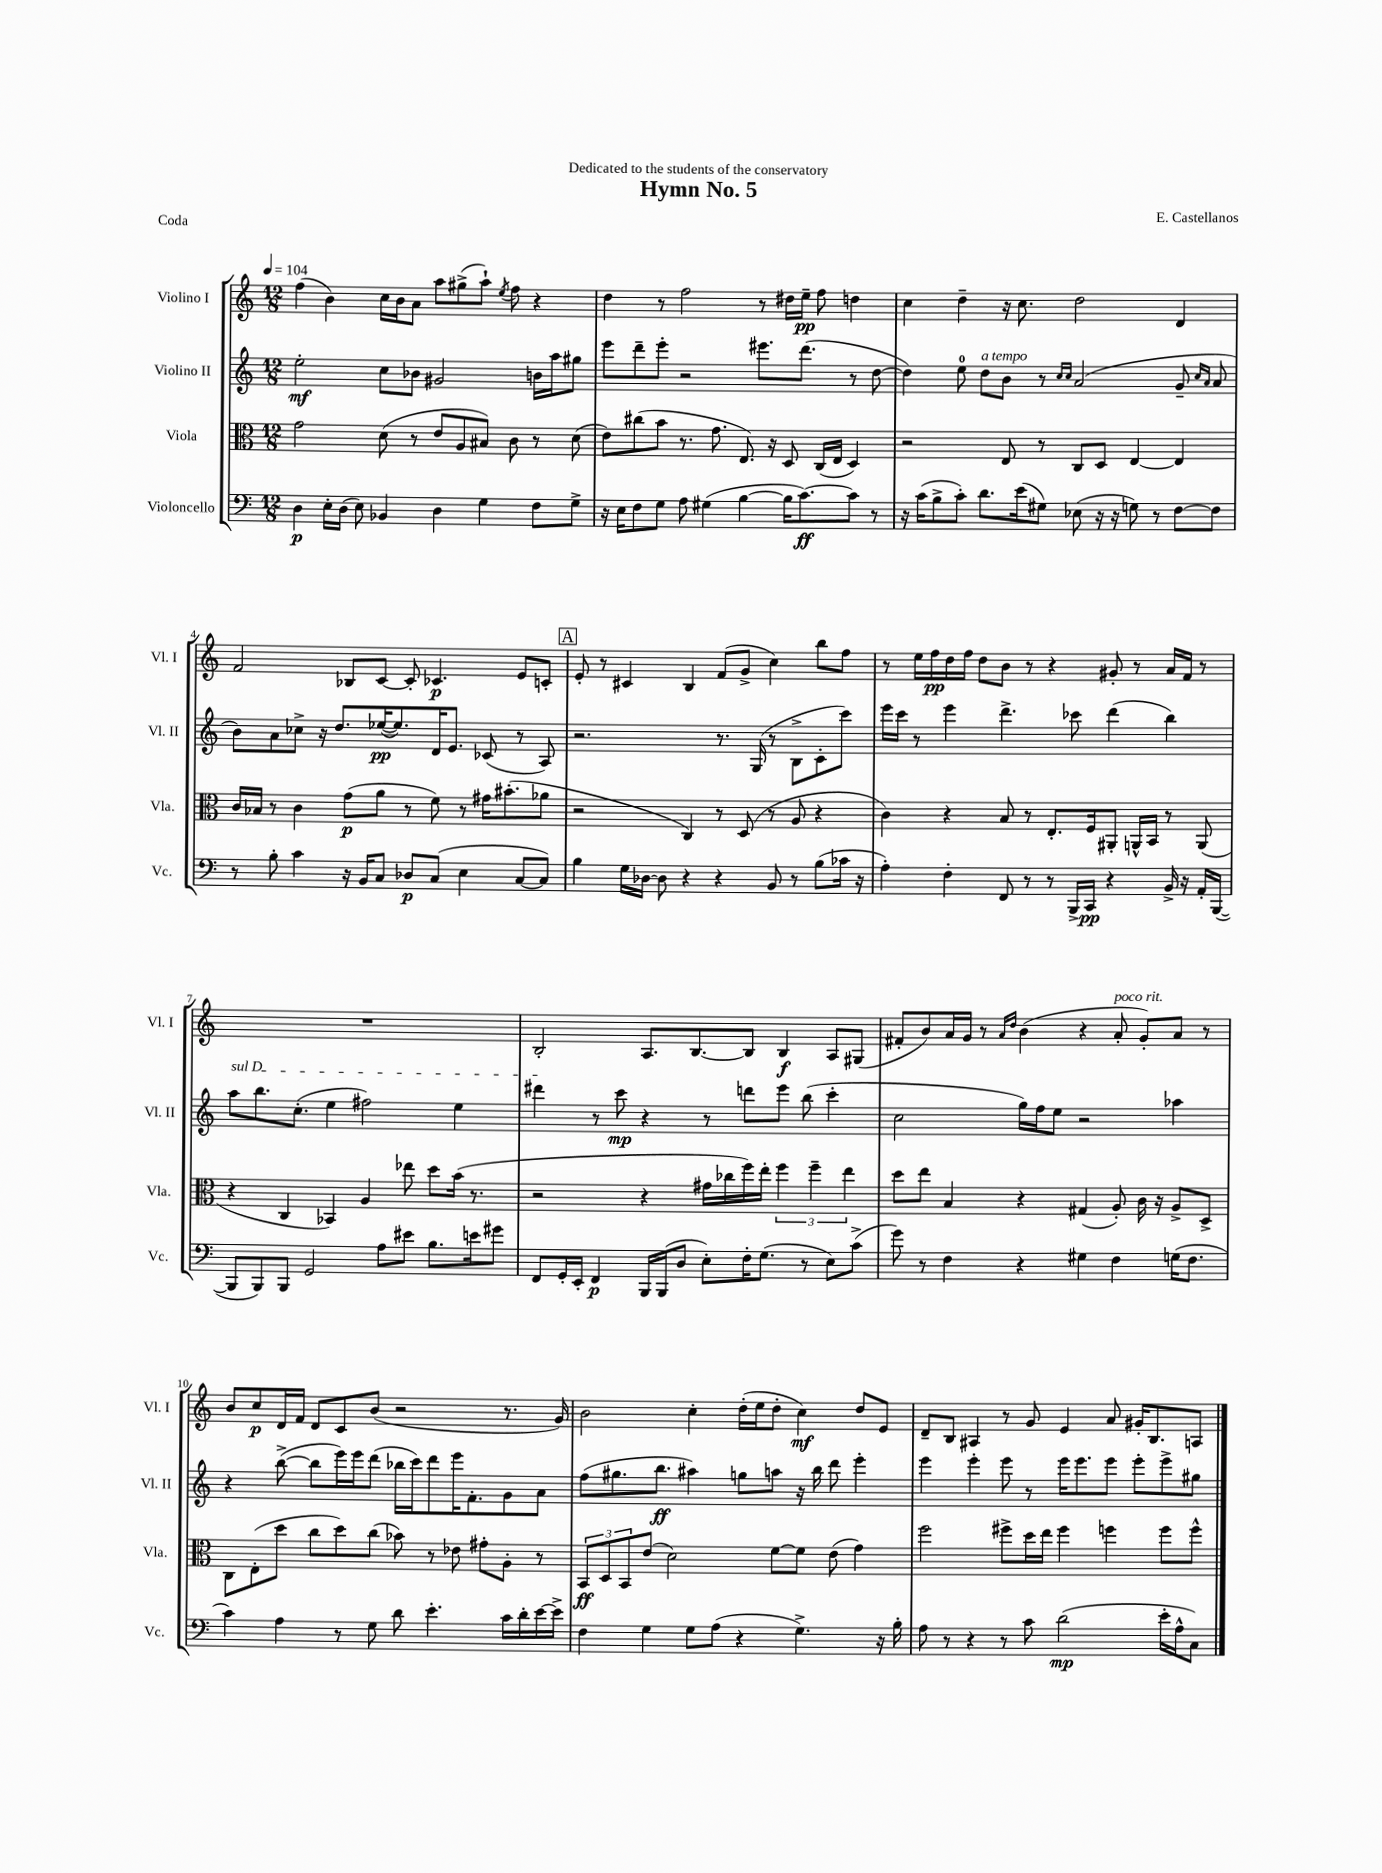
\header { title = "Hymn No. 5" composer = "E. Castellanos" dedication = "Dedicated to the students of the conservatory" piece = "Coda" }
<<
\new StaffGroup <<
\new Staff = "s0" \with { instrumentName = "Violino I" shortInstrumentName = "Vl. I" } {
    \clef treble \key c \major \numericTimeSignature \time 12/8 \tempo 4 = 104
    f''4( b'4) c''16 b'16 a'8 a''8 gis''8->( a''8-!) \acciaccatura { e''8 } f''8 r4 |
    d''4 r8 f''2 r8 dis''16 e''16--\pp f''8 d''4 |
    c''4 d''4-- r16 c''8. d''2 d'4 |
    f'2 bes8 c'8~ c'8-. ces'4.\p e'8 c'8-. |
    \mark \markup { \box "A" } e'8-. r8 cis'4 b4 f'8( g'8-> c''4) b''8 f''8 |
    r8 e''16 f''16\pp d''16 f''16 d''8 b'8 r8 r4 gis'8-. r8 a'16 f'16 r8 |
    R1. |
    b2-. a8. b8.~ b8 b4\f a8 gis8( |
    fis'8-. b'8) a'16 g'16 r8 \grace { a'16 d''16 } b'4( r4 a'8-.^\markup { \italic "poco rit." } g'8-.) a'8 r8 |
    b'8 c''8\p d'16 f'16 d'8 c'8 b'8( r2 r8. g'16) |
    b'2 c''4-. d''16-.( e''16 d''8-. c''4\mf) d''8 e'8 |
    d'8-- b8 ais4 r8 g'8 e'4 a'8 gis'16-. b8. a8 \bar "|." |
}
\new Staff = "s1" \with { instrumentName = "Violino II" shortInstrumentName = "Vl. II" } {
    \clef treble \key c \major \numericTimeSignature \time 12/8
    e''2-.\mf c''8 bes'8 gis'2 b'16 a''16 gis''8 |
    e'''8 d'''8-- e'''8-. r2 eis'''8. d'''8.( r8 d''8~ |
    d''4) e''8-0 d''8^\markup { \italic "a tempo" } b'8 r8 \grace { c''16 c''16 } a'2( g'8-- \grace { c''16 a'16 } a'8 |
    b'8) a'8 ces''8-> r16 d''8. ees''16~\pp( ees''8.) d'16 e'8. ces'8( r8 a8) |
    \mark \markup { \box "A" } r2. r8. g16( r8 b8-> c'8-. c'''8) |
    e'''16 c'''16 r8 e'''4 d'''4.-> ces'''8 d'''4( b''4) |
    \once \override TextSpanner.bound-details.left.text = \markup { \italic "sul D" } a''8\startTextSpan b''8. c''8.-.( e''4 fis''2) e''4 |
    dis'''4\stopTextSpan r8 c'''8\mp r4 r8 d'''8 e'''8 b''8( c'''4-. |
    c''2 g''16) f''16 e''8 r2 aes''4 |
    r4 b''8~->( b''8 e'''16) e'''16 d'''8( bes''16 c'''16) d'''8 e'''16 f'8.-. g'8 a'8 |
    f''8( gis''8. b''8.\ff ais''4) g''8 a''8 r16 b''16 d'''8 e'''4-. |
    e'''4 e'''4-. e'''8 r8 e'''16 e'''8. e'''8 e'''8-. e'''8-> gis''8 \bar "|." |
}
\new Staff = "s2" \with { instrumentName = "Viola" shortInstrumentName = "Vla." } {
    \clef alto \key c \major \numericTimeSignature \time 12/8
    g'2 d'8( r8 e'8 a8 bis8) c'8 r8 d'8( |
    e'8) cis''8( b'8 r8. g'8. e8.) r16 d8 c16( e16 d4) |
    r2 e8 r8 c8 d8 e4~ e4 |
    c'16 bes16 r8 c'4 g'8\p( a'8 r8 f'8) r8 gis'16 bis'8.-.( aes'8 |
    \mark \markup { \box "A" } r2 c4) r8 d8( r8 a8 r4 |
    c'4) r4 b8 r8 e8.-. f16 ais,8-. a,16-^ b,16 r8 a,8( |
    r4 c4 bes,4) a4 ees''8 d''8 b'16( r8. |
    r2 r4 gis'16 ces''16 f''16) e''16-. \tuplet 3/2 { f''4 f''4-- e''4 } |
    d''8 e''8 b4 r4 gis4( a8-.) c'16 r16 a8-> d8-> |
    c8 e8-.( d''8 c''8 d''8) c''8( bes'8) r8 ees'8 gis'8-. a8-. r8 |
    \tuplet 3/2 { b,8\ff d8 b,8 } e'8( d'2) f'8~ f'8 e'8( g'4) |
    f''2 fis''8-> d''16 e''16 fis''4 f''4 f''8 f''8-^ \bar "|." |
}
\new Staff = "s3" \with { instrumentName = "Violoncello" shortInstrumentName = "Vc." } {
    \clef bass \key c \major \numericTimeSignature \time 12/8
    d4\p e16-. d16( e8) bes,4 d4 g4 f8 g8-> |
    r16 e16 f8 g8 a8 gis4( b4~ b16 c'8.~\ff) c'8 r8 |
    r16 c'16( b8-> c'8-.) d'8. e'16( gis8) ees8( r16 r16 g8) r8 f8~ f8 |
    r8 b8-. c'4 r16 b,16 c8 des8\p c8( e4 c8~ c8) |
    \mark \markup { \box "A" } b4 g16 des16~ des8 r4 r4 b,8 r8 b8( ces'16 r16 |
    a4-.) f4-. f,8 r8 r8 b,,16-> c,16\pp r4 b,16-> r16 a,16-. b,,16~( |
    b,,8 b,,8) b,,8 g,2 a8 eis'8 b8. e'16 gis'8 |
    f,8 g,16-. e,16-. f,4\p b,,16 b,,16( d8 e8-.) f16-. g8.( r8 e8) c'8->( |
    g'8) r8 f4 r4 gis4 f4 g16( f8. |
    c'4) a4 r8 g8 d'8 e'4.-. c'16 d'16-. e'16~ e'16-> |
    f4 g4 g8 a8( r4 g4.->) r16 b16-. |
    a8 r8 r4 r8 c'8 d'2\mp( e'16-. a16-^ c8) \bar "|." |
}
>>
>>
